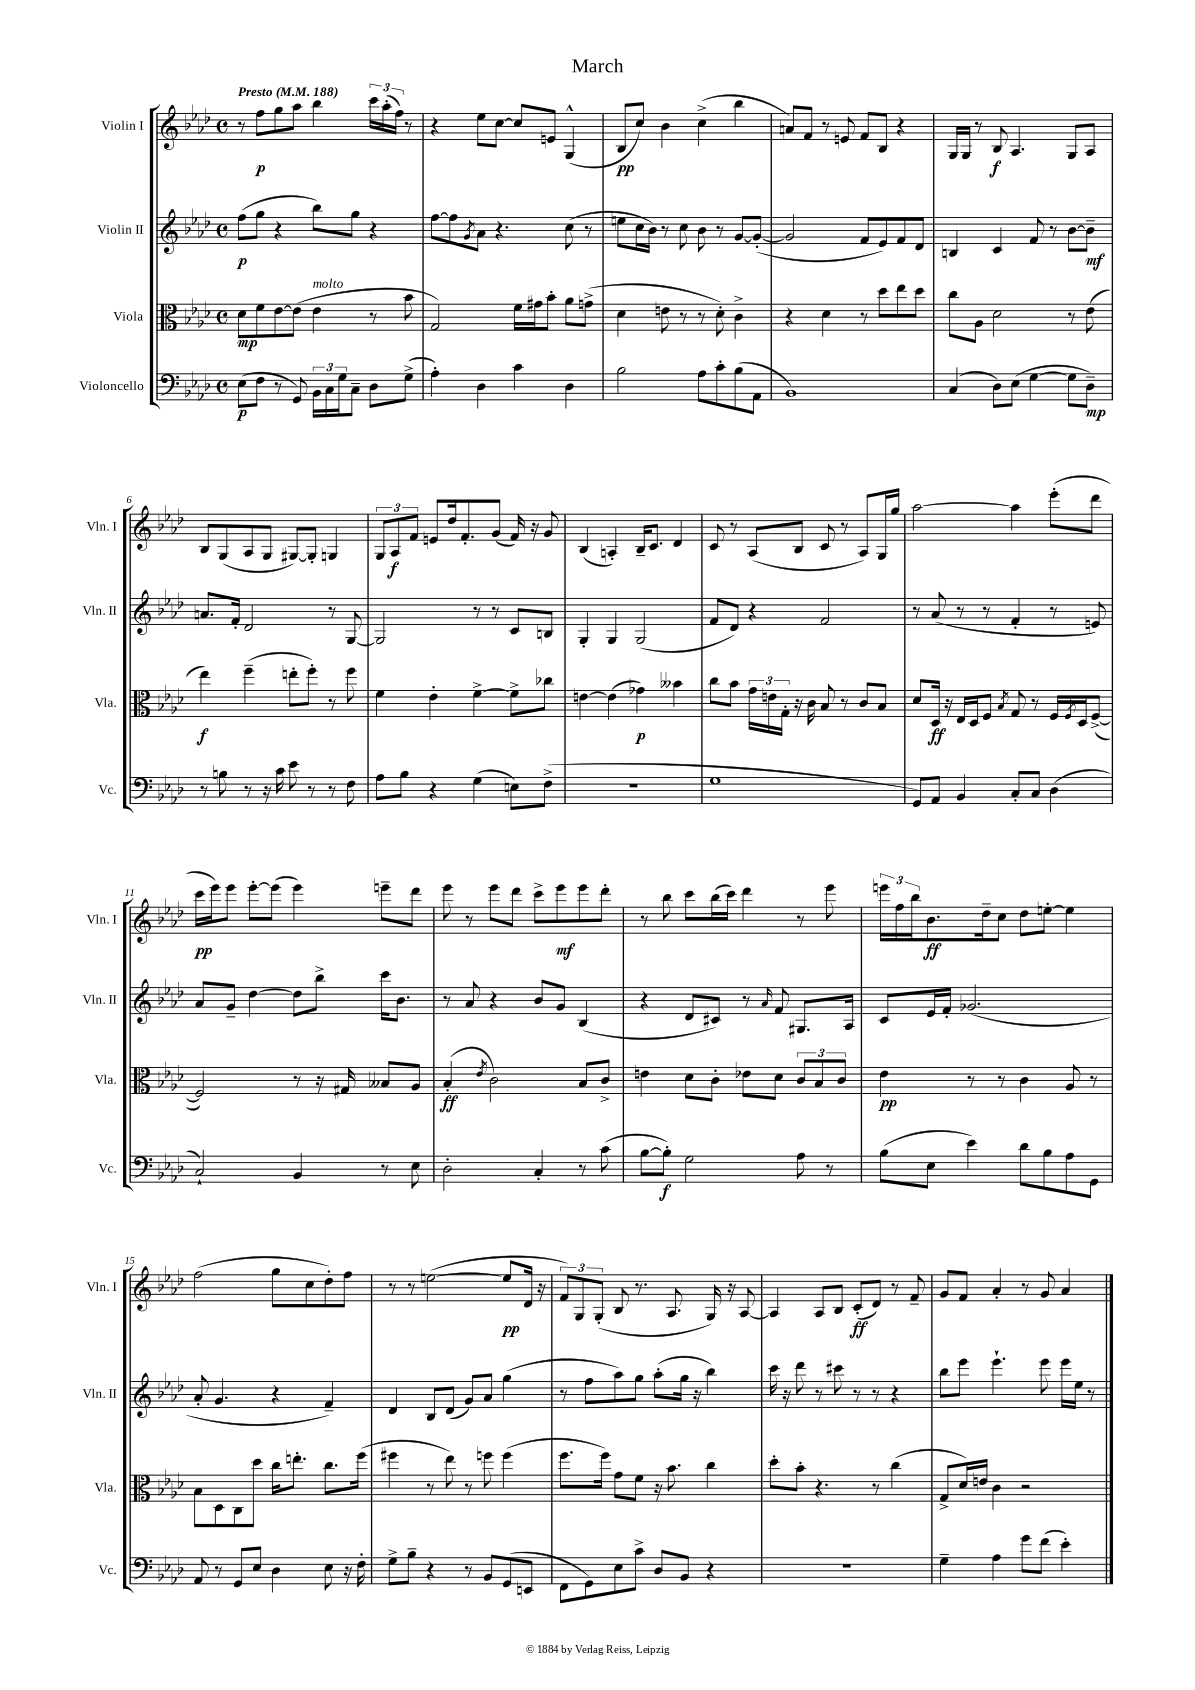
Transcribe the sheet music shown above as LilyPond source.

\header { title = "March" }
<<
\new StaffGroup <<
\new Staff = "s0" \with { instrumentName = "Violin I" shortInstrumentName = "Vln. I" } {
    \clef treble \key aes \major \defaultTimeSignature \time 4/4 \tempo "Presto" 4 = 188
    r8 f''8\p g''8 aes''8 bes''4 \tuplet 3/2 { c'''16 aes''16-.( f''16) } r8 |
    r4 ees''8 c''8~ c''8 e'8 g4-^( |
    bes8\pp c''8) bes'4 c''4->( bes''4 |
    a'8) f'8 r8 e'8 f'8 bes8 r4 |
    g16 g16 r8 bes8\f aes4. g8 aes8 |
    bes8 g8( aes8 g8 gis8~) gis8-. g4 |
    \tuplet 3/2 { g8 aes8\f f'8 } e'8 des''16 f'8.-. g'8( f'16) r16 g'8 |
    bes4( a4-.) bes16-- c'8. des'4 |
    c'8 r8 aes8( bes8 c'8 r8 aes8) g16 g''16 |
    aes''2~ aes''4 ees'''8-.( des'''8 |
    c'''16\pp ees'''16) ees'''8 ees'''8~-. ees'''8( ees'''4) e'''8-- des'''8 |
    ees'''8 r8 ees'''8 des'''8 c'''8-> ees'''8\mf ees'''8 des'''8-. |
    r8 bes''8 c'''8 bes''16( c'''16) des'''4 r8 ees'''8 |
    \tuplet 3/2 { e'''16 f''16 bes''16 } bes'8.\ff des''16-- c''8 des''8 e''8~-. e''4 |
    f''2( g''8 c''8 des''8-.) f''8 |
    r8 r8 e''2~( e''8\pp des'16 r16 |
    \tuplet 3/2 { f'8) g8 g8-.( } bes8 r8. aes8. g16) r16 aes8~ |
    aes4 aes8 bes8 c'8-.\ff( des'8) r8 f'8-- |
    g'8 f'8 aes'4-. r8 g'8 aes'4 \bar "|." |
}
\new Staff = "s1" \with { instrumentName = "Violin II" shortInstrumentName = "Vln. II" } {
    \clef treble \key aes \major \defaultTimeSignature \time 4/4
    f''8\p( g''8 r4 bes''8) g''8 r4 |
    f''8~ f''8 \acciaccatura { g'8 } aes'8 r4. c''8( r8 |
    e''8 c''16 bes'16) r8 c''8 bes'8 r8 g'8~ g'8~-.( |
    g'2 f'8 ees'8) f'8 des'8 |
    b4 c'4 f'8 r8 bes'8~ bes'8--\mf |
    a'8. f'16-. des'2 r8 g8~ |
    g2 r8 r8 c'8 b8 |
    g4-. g4 g2( |
    f'8 des'8) r4 f'2 |
    r8 aes'8( r8 r8 f'4-. r8 e'8) |
    aes'8 g'8-- des''4~ des''8 bes''8-> c'''16 bes'8. |
    r8 aes'8 r4 bes'8 g'8 bes4( |
    r4 des'8 cis'8) r8 \grace { aes'16 } f'8 gis8. aes16 |
    c'8 ees'16 f'16-. ges'2.( |
    aes'8-. g'4. r4 f'4--) |
    des'4 bes8 des'8( g'8) aes'8 g''4( |
    r8 f''8 aes''8) g''8 aes''8-.( g''16 r16 bes''4) |
    c'''16 r16 des'''8 r8 cis'''8 r8 r8 r4 |
    bes''8 ees'''8 ees'''4.-! ees'''8 ees'''16 ees''16 r8 \bar "|." |
}
\new Staff = "s2" \with { instrumentName = "Viola" shortInstrumentName = "Vla." } {
    \clef alto \key aes \major \defaultTimeSignature \time 4/4
    des'8\mp f'8 ees'8~ ees'8( ees'4^\markup { \italic "molto" } r8 bes'8 |
    g2) f'16 gis'16 bes'8-. aes'8 g'8->( |
    des'4 e'8 r8 r8 des'8-.) c'4-> |
    r4 des'4 r8 des''8 ees''8 des''8 |
    c''8 aes8 des'2 r8 ees'8( |
    ees''4\f) f''4--( e''8-. f''8-.) r8 f''8 |
    f'4 ees'4-. f'4~-> f'8-> ces''8 |
    e'4~ e'4( ges'4\p) beses'4 |
    c''8 bes'8 \tuplet 3/2 { g'16 e'16 g16-. } r16 c'16 bes8 r8 c'8 bes8 |
    des'8 des16\ff r16 ees16 des16 f8 \acciaccatura { bes8 } g8 r8 f16 \acciaccatura { f8 } des16 f8~->( |
    f2) r8 r16 gis16 beses8 aes8 |
    bes4-.\ff( \acciaccatura { ees'8 } c'2) bes8 c'8-> |
    e'4 des'8 c'8-. ees'8 des'8 \tuplet 3/2 { c'8 bes8 c'8 } |
    ees'4\pp r8 r8 c'4 aes8 r8 |
    bes8 des8 c8 des''8 c''16 e''8.-. c''8. f''16( |
    fis''4 r8 ees''8) r8 f''8 f''4( |
    f''8. f''16) g'8 f'8 r16 bes'8. c''4 |
    des''8-. bes'8-. r4. r8 c''4( |
    g8-> des'16) e'16 c'4 r2 \bar "|." |
}
\new Staff = "s3" \with { instrumentName = "Violoncello" shortInstrumentName = "Vc." } {
    \clef bass \key aes \major \defaultTimeSignature \time 4/4
    ees8\p( f8 r8 g,8) \tuplet 3/2 { bes,16 c16 g16 } c8-- des8 g8->( |
    aes4-.) des4 c'4 des4 |
    bes2 aes8 c'8-. bes8( aes,8 |
    bes,1) |
    c4( des8) ees8( g4~ g8 des8--\mp) |
    r8 b8 r8 r16 c'16 ees'8 r8 r8 f8 |
    aes8 bes8 r4 g4( e8) f8->( |
    R1 |
    g1 |
    g,8) aes,8 bes,4 c8-. c8 des4( |
    c2-!) bes,4 r8 ees8 |
    des2-. c4-. r8 c'8( |
    bes8~ bes8-.\f) g2 aes8 r8 |
    bes8( ees8 ees'4) des'8 bes8 aes8 g,8 |
    aes,8 r8 g,8 ees8 des4 ees8 r16 f16-. |
    g8-> bes8-- r4 r8 bes,8 g,8( e,8 |
    f,8 g,8) ees8 c'8-> des8 bes,8 r4 |
    R1 |
    g4-- aes4 g'8 f'8( ees'4-.) \bar "|." |
}
>>
>>
